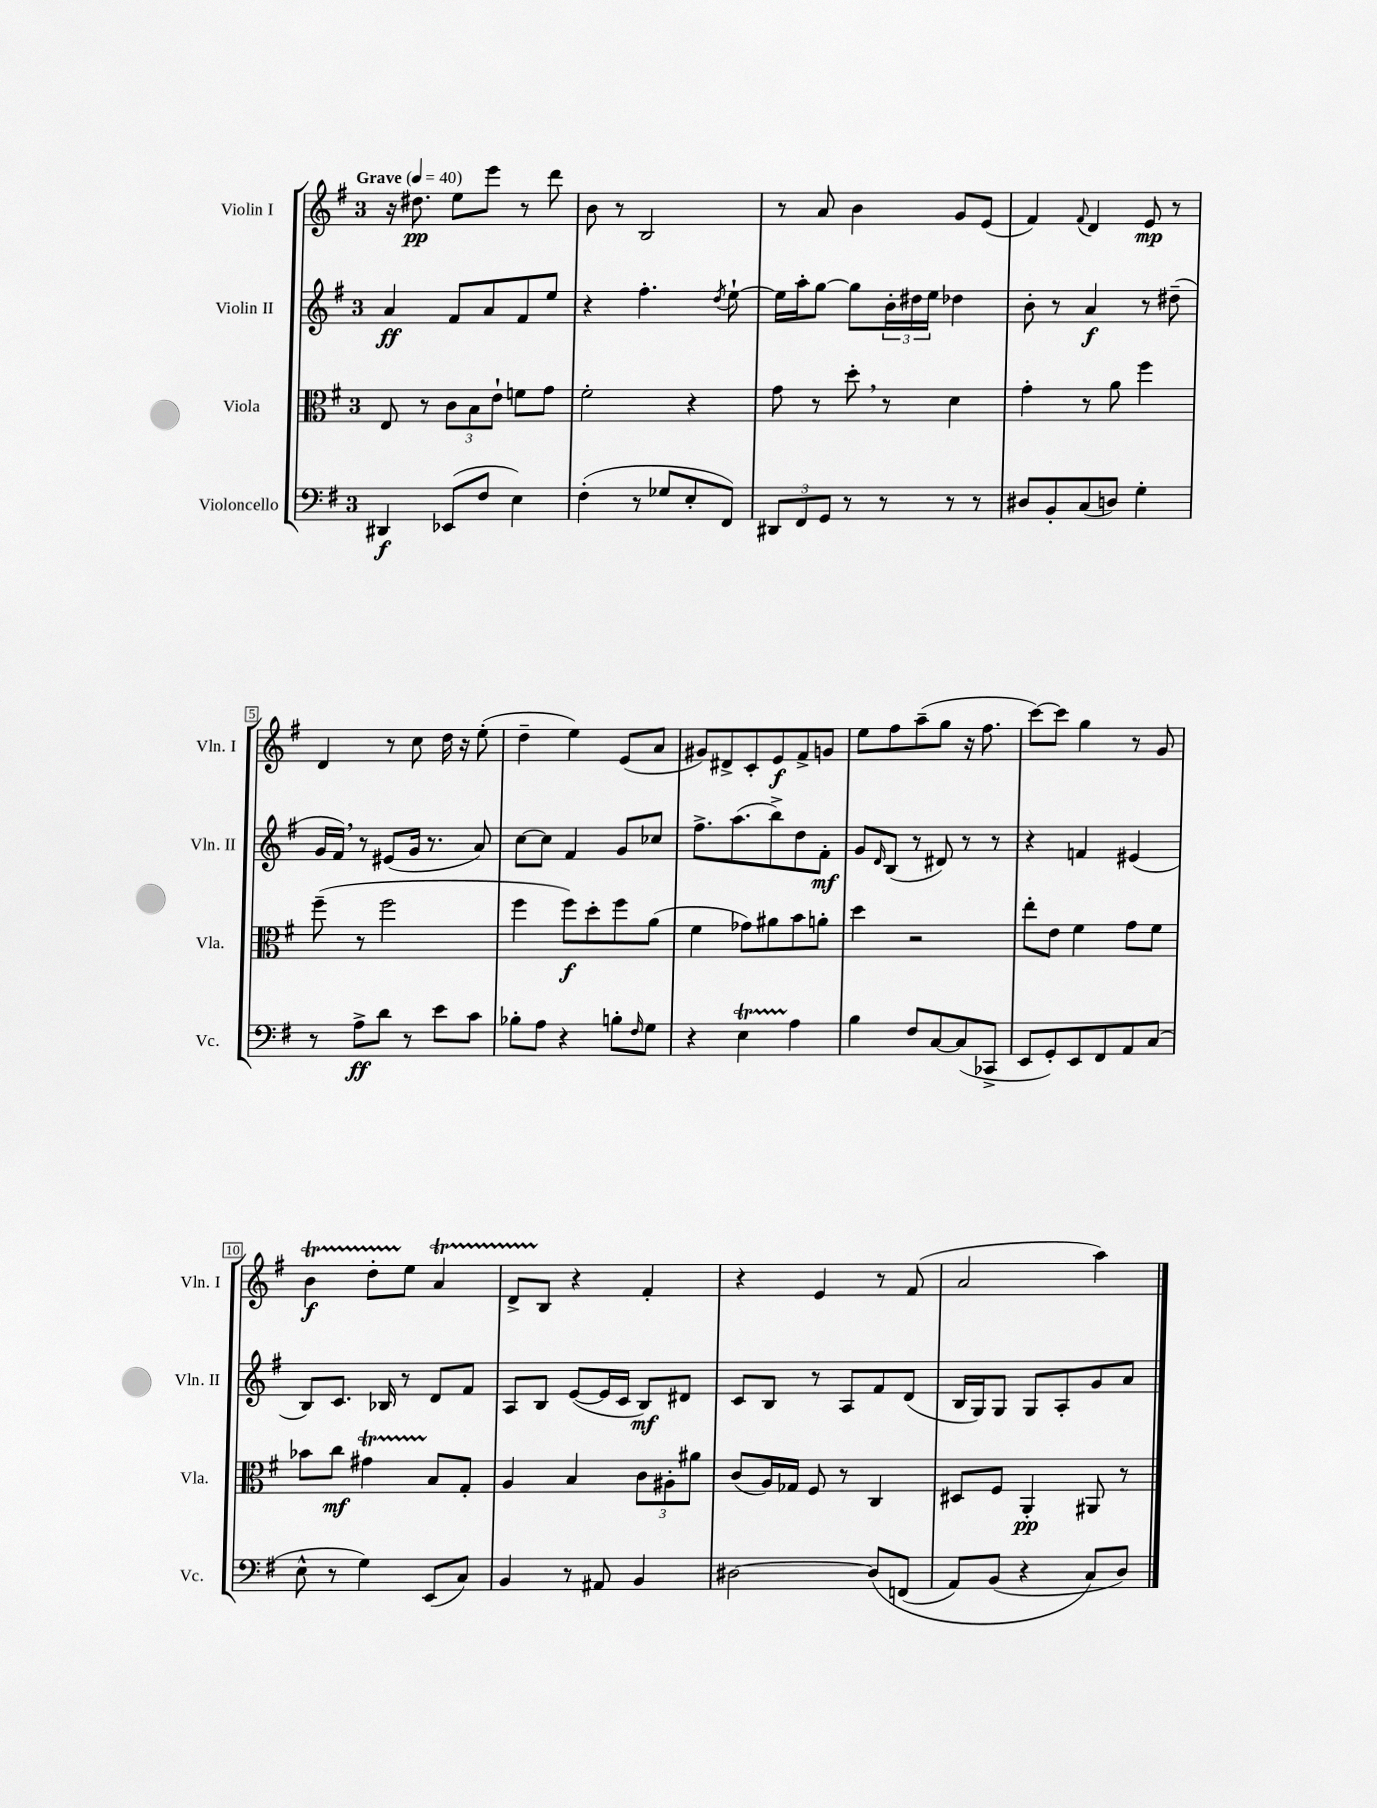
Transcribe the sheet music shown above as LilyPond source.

<<
\new StaffGroup <<
\new Staff = "s0" \with { instrumentName = "Violin I" shortInstrumentName = "Vln. I" } {
    \clef treble \key g \major \once \override Staff.TimeSignature.style = #'single-digit \time 3/4 \tempo "Grave" 4 = 40
    r16 dis''8.\pp e''8 e'''8 r8 d'''8 |
    b'8 r8 b2 |
    r8 a'8 b'4 g'8 e'8( |
    fis'4) \appoggiatura { fis'8 } d'4 e'8\mp r8 |
    d'4 r8 c''8 d''16 r16 e''8-.( |
    d''4-- e''4) e'8( a'8 |
    gis'8) dis'8-> c'8-. e'8\f fis'8-> g'8 |
    e''8 fis''8 a''8--( g''8 r16 fis''8. |
    c'''8~) c'''8 g''4 r8 g'8 |
    b'4\startTrillSpan\f d''8-. e''8\stopTrillSpan a'4\startTrillSpan |
    d'8-> b8\stopTrillSpan r4 fis'4-. |
    r4 e'4 r8 fis'8( |
    a'2 a''4) \bar "|." |
}
\new Staff = "s1" \with { instrumentName = "Violin II" shortInstrumentName = "Vln. II" } {
    \clef treble \key g \major \once \override Staff.TimeSignature.style = #'single-digit \time 3/4
    a'4\ff fis'8 a'8 fis'8 e''8 |
    r4 fis''4.-. \acciaccatura { d''8 } e''8~-! |
    e''16 a''16-. g''8~ g''8 \tuplet 3/2 { b'16-. dis''16 e''16 } des''4 |
    b'8-. r8 a'4\f r8 dis''8--( |
    g'16 fis'16) \breathe r8 eis'8( g'16 r8. a'8) |
    c''8~ c''8 fis'4 g'8 ces''8 |
    fis''8.-> a''8.( b''8->) d''8 fis'8-.\mf |
    g'8 \grace { d'16 } b8( r8 dis'8) r8 r8 |
    r4 f'4 eis'4( |
    b8) c'8. bes16 r8 d'8 fis'8 |
    a8 b8 e'8~( e'16 c'16 b8\mf) dis'8 |
    c'8 b8 r8 a8 fis'8 d'8( |
    b16 g16) g8 g8 a8-. g'8 a'8 \bar "|." |
}
\new Staff = "s2" \with { instrumentName = "Viola" shortInstrumentName = "Vla." } {
    \clef alto \key g \major \once \override Staff.TimeSignature.style = #'single-digit \time 3/4
    e8 r8 \tuplet 3/2 { c'8 b8 e'8-! } f'8 g'8 |
    fis'2-. r4 |
    g'8 r8 d''8-. \breathe r8 d'4 |
    g'4-. r8 a'8 fis''4 |
    fis''8--( r8 fis''2 |
    fis''4 fis''8\f) d''8-. fis''8 a'8( |
    fis'4 ges'8) ais'8 b'8 a'8-. |
    d''4 r2 |
    e''8-. e'8 fis'4 g'8 fis'8 |
    bes'8 c''8\mf gis'4\startTrillSpan b8\stopTrillSpan g8-. |
    a4 b4 \tuplet 3/2 { c'8 ais8-. ais'8 } |
    c'8( a16) ges16 fis8 r8 c4 |
    dis8 fis8 a,4-.\pp ais,8 r8 \bar "|." |
}
\new Staff = "s3" \with { instrumentName = "Violoncello" shortInstrumentName = "Vc." } {
    \clef bass \key g \major \once \override Staff.TimeSignature.style = #'single-digit \time 3/4
    dis,4\f ees,8( fis8 e4) |
    fis4-.( r8 ges8 e8-. fis,8) |
    \tuplet 3/2 { dis,8 fis,8 g,8 } r8 r8 r8 r8 |
    dis8 b,8-. c8( d8) g4-. |
    r8 a8->\ff d'8 r8 e'8 c'8 |
    bes8-. a8 r4 b8-. \grace { fis16 } g8 |
    r4 e4\startTrillSpan a4\stopTrillSpan |
    b4 fis8 c8~ c8( ces,8-> |
    e,8 g,8-.) e,8 fis,8 a,8 c8( |
    e8-^ r8 g4) e,8( c8) |
    b,4 r8 ais,8 b,4 |
    dis2~ dis8\( f,8( |
    a,8) b,8( r4 c8\) d8) \bar "|." |
}
>>
>>
\layout { \context { \Score \override BarNumber.stencil = #(make-stencil-boxer 0.1 0.3 ly:text-interface::print) } }
